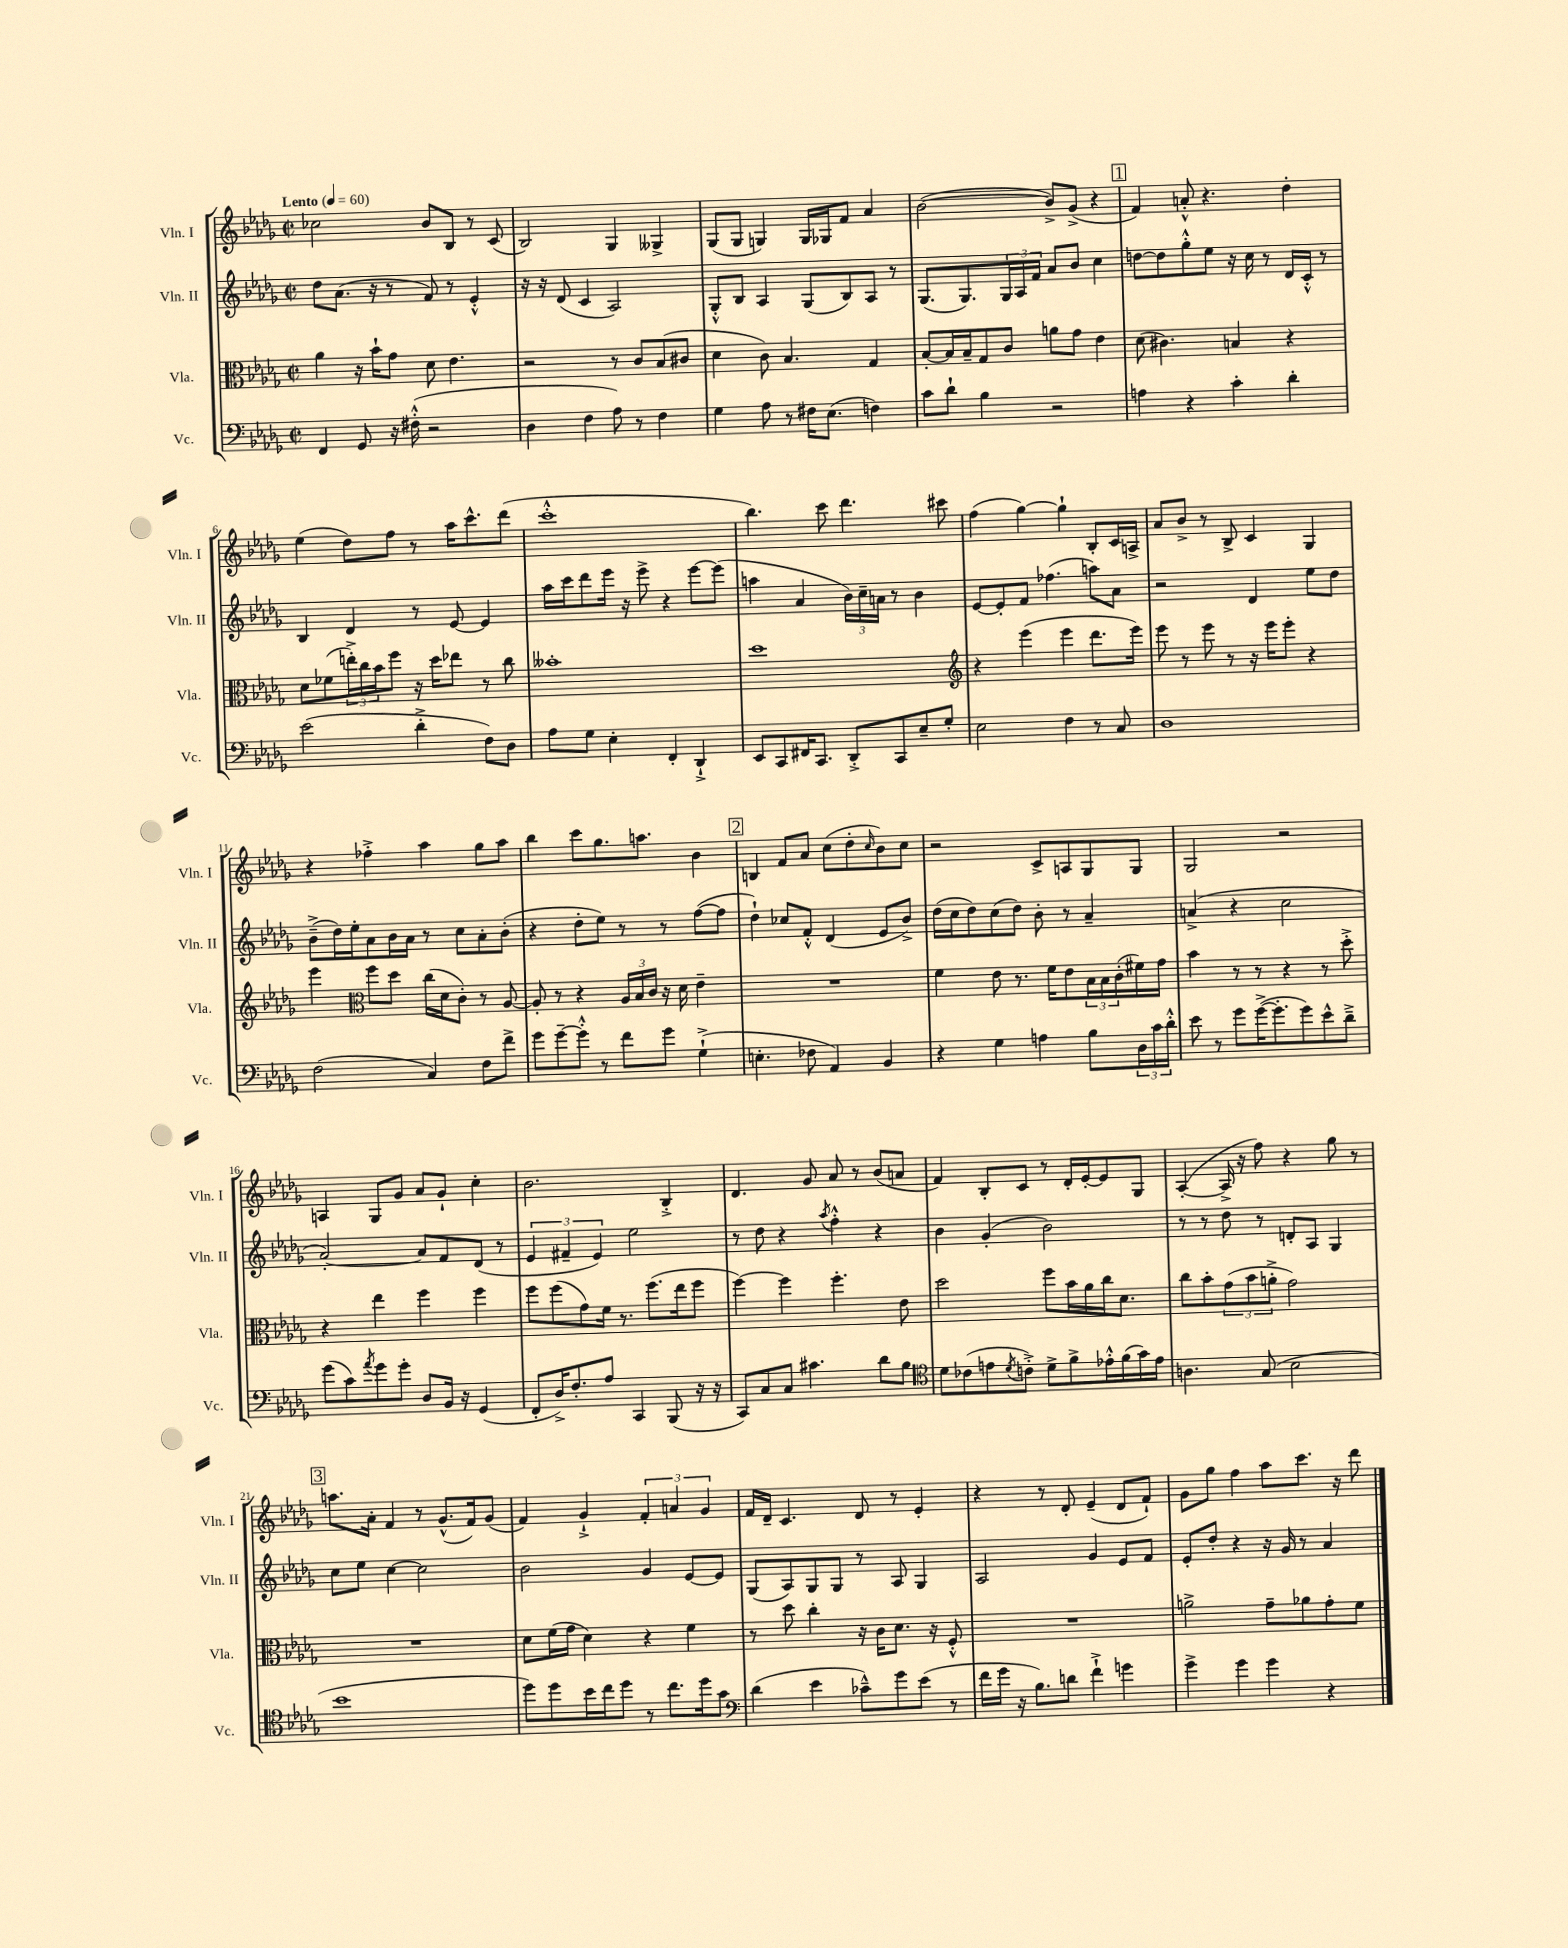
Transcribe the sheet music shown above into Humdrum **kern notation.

**kern	**kern	**kern	**kern
*part4	*part3	*part2	*part1
*staff4	*staff3	*staff2	*staff1
*I"Vc.	*I"Vla.	*I"Vln. II	*I"Vln. I
*I'Vc.	*I'Vla.	*I'Vln. II	*I'Vln. I
*clefF4	*clefC3	*clefG2	*clefG2
*k[b-e-a-d-g-]	*k[b-e-a-d-g-]	*k[b-e-a-d-g-]	*k[b-e-a-d-g-]
*M2/2	*M2/2	*M2/2	*M2/2
*met(c|)	*met(c|)	*met(c|)	*met(c|)
*MM60	*MM60	*MM60	*MM60
=1	=1	=1	=1
!	!	!	!LO:TX:a:B:t=Lento
4FF/	4a-\	8dd-\L	2cc-X\
.	.	(8.a-\J	.
8GG-/	16r	.	.
.	16b-`\KL	16r	.
16r	8g-\J	8r	.
(16F#X'^^\	.	.	.
2r	8d-\	8f/)	8b-/L
.	4.e-\	8r	8B-/J
.	.	4e-'^^/	8r
.	.	.	(8c/
=2	=2	=2	=2
4D-\	2r	16r	2B-/)
.	.	16r	.
.	.	(8d-/	.
4F\	.	4c/	.
8A-\)	8r	2A-/)	4G-/
8r	8c/L	.	.
4F\	(8B-/	.	4G--X^/
.	8c#X/J	.	.
=3	=3	=3	=3
4G-\	4d-\	8G-'^^/L	(8G-/L
.	.	8B-/J	8G-/J
8A-\	8c\)	4A-/	4Gn/)
8r	4.B-/	.	.
16F#X\KL	.	(8G-/L	16G/LL
(8.E-\J	.	.	16G-X/J
.	.	8B-/)	8f/J
4Fn\)	4G-/	8A-/J	4a-/
.	.	8r	.
=4	=4	=4	=4
8c\L	[8B-'/L	(8.G-/L	([2b-\
8d-`\J	16B-/L]	.	.
.	16B-~/J	8.G-/)	.
4B-\	8G-/	.	.
.	8c/J	24G-/L	.
.	.	24A-/	.
.	.	24f/JJ	.
2r	8an\L	8a-/L	8b-^/L])
.	8g-\J	8b-/J	(8g-^/J
.	4e-\	4cc\	4r
!!LO:REH:place=s1:t=1
=5	=5	=5	=5
4An\	(8d-\	[8ddn\L	4f/)
.	4.c#X\)	8dd\]	.
4r	.	8gg-'^^\	8an'^^/
.	.	8ee-\J	4.r
4c'\	4Bn/	16r	.
.	.	16cc\	.
.	.	8r	.
4d-'\	4r	16d-/LL	4dd-'\
.	.	16c'^^/JJ	.
.	.	8r	.
!!LO:LB:g=z
=6	=6	=6	=6
(2e-\	8d-\L	4B-/	(4ee-\
.	(8f-X\	.	.
.	24een'^\L)	4d-/	8dd-\L)
.	24cc\	.	.
.	24b-\J	.	.
.	8ff\J	.	8ff\J
4d-'^\	16r	8r	8r
.	16dd-\KL	.	.
.	8ee-X\J	[8e-/	16aa-\KL
.	.	.	8.ccc^^\
8F\L)	8r	4e-/]	.
8D-\J	8cc\	.	(8ddd-\J
=7	=7	=7	=7
8A-\L	1b--X'	16aa-\LL	1ccc'^^
.	.	16ccc\J	.
8G-\J	.	8ddd-\	.
4E-'\	.	16eee-\Jk	.
.	.	16r	.
.	.	8eee-^\	.
4FF'/	.	4r	.
4DD-`^/	.	[8eee-\L	.
.	.	(8eee-\J]	.
=8	=8	=8	=8
8EE-/L	1dd-	4aan\	4.bb-\)
8CC/	.	.	.
16FF#X/K	.	4a-/	.
8.CC/J	.	.	.
.	.	.	8ccc\
8DD-'^/L	.	24b-\LL)	4.ddd-\
.	.	24cc~\	.
.	.	24an\JJ	.
8CC/	.	8r	.
8E-~/	.	4b-\	.
8G-'/J	.	.	8ccc#X\
=9	=9	=9	=9
*	*clefG2	*	*
2E-\	4r	[8e-/L	(4ff\
.	.	8e-'/]	.
.	(4eee-\	8f/J	[4gg-\)
.	.	(4.ff-X\	.
4F\	4eee-\	.	4gg-`\]
8r	8.ddd-\L	8aan\L)	8B-'/L
8C/	.	8a-\J	16c/L
.	16eee-\Jk)	.	16An^/JJ
=10	=10	=10	=10
1D-	8eee-\	2r	8a-/L
.	8r	.	8b-^/J
.	8eee-\	.	8r
.	8r	.	8B-^/
.	16r	4d-/	4c/
.	16eee-\KL	.	.
.	8eee-'\J	.	.
.	4r	8ee-\L	4G-/
.	.	8dd-\J	.
!!LO:LB:g=z
=11	=11	=11	=11
(2F\	4eee-\	(8b-~^\L	4r
.	.	16dd-\L)	.
.	.	16ee-'\J	.
*	*clefC3	*	*
.	8ff\L	8a-\	4ff-X'^\
.	8dd-\J	16b-\L	.
.	.	16a-\JJ	.
4C/)	(16cc\LL	8r	4aa-\
.	16d-\J	.	.
.	8c'\J)	8cc\L	.
8F\L	8r	8a-'\	8gg-\L
8f^\J	[8A-/	(8b-'\J	8aa-\J
=12	=12	=12	=12
8g-\L	8A-'/]	4r	4bb-\
[8g-~\	8r	.	.
8g-'^^\J]	4r	8dd-'\L	8ccc\L
8r	.	8ee-\J)	8.gg-\
8f\L	24A-/LL	8r	.
.	24B-/	.	.
.	.	.	8.aan\J
.	24c/JJ	.	.
8g-\J	16r	8r	.
.	16d-\	.	.
(4G-`^\	4e-~\	([8ff\L	4b-\
.	.	8ff\J]	.
!!LO:REH:place=s1:t=2
=13	=13	=13	=13
4.En'\	1r	4dd-`\)	4Bn/
.	.	8cc-X/L	8f/L
8F-X\	.	8f'^^/J	8a-/J
4AA-/)	.	(4d-/	(8cc\L
.	.	.	8dd-'\
.	.	.	16qqcc/
4BB-/	.	8e-/L	8b-\)
.	.	8b-^/J)	8cc\J
=14	=14	=14	=14
4r	4f\	(16dd-\LL	2r
.	.	16cc\J	.
.	.	8dd-\)	.
4G-\	8e-\	(8cc\	.
.	8.r	8dd-\J)	.
4An\	.	8b-'\	8c^/L
.	16f\KL	.	.
.	8e-\	8r	8An/
8B-\L	24B-\L	4a-~/	8G-/
.	24B-\	.	.
.	(24c'\	.	.
24D-\L	16f#X\)	.	8G-/J
24c\	.	.	.
.	16g-\JJ	.	.
24d-'^^\JJ	.	.	.
=15	=15	=15	=15
8e-\	4b-\	(4an^/	2G-/
8r	.	.	.
8g-\L	8r	4r	.
([16g-^\K	8r	.	.
8.g-'\]	.	.	.
.	4r	2cc\	2r
8g-\)	.	.	.
8e-^^\	8r	.	.
8d-~^\J	8dd-'^\	.	.
!!LO:LB:g=z
=16	=16	=16	=16
(8g-\L	4r	[2a-'/)	4An/
8c\)	.	.	.
8qa-/	.	.	.
8g-\	4ee-\	.	8G-/L
8g-'\J	.	.	8g-/J
8D-/L	4ff\	8a-/L]	8a-/L
16BB-/Jk	.	8f/	8g-`/J
16r	.	.	.
(4GG-/	4ff\	(8d-/J	4cc'\
.	.	8r	.
=17	=17	=17	=17
8FF'/L	8ff\L	6e-/	2.b-\
16D-^/K)	(8ff\	.	.
.	.	6f#X~/	.
8.F'/	.	.	.
.	8g-\)	.	.
.	.	6e-/)	.
8A-/J	16f\Jk	.	.
.	8.r	.	.
4CC/	.	2ee-\	.
.	(8.ff\L	.	.
(8BBB-/	.	.	4B-'^/
.	16ee-\k	.	.
16r	8ff\J	.	.
16r	.	.	.
=18	=18	=18	=18
8CC/L)	[4ff\)	8r	4.d-/
8C/	.	8dd-\	.
8C/J	4ff\]	4r	.
4.c#X\	.	.	8g-/
.	.	8qaa-/	.
.	4.ff'\	4ff'^^\	8a-/
.	.	.	8r
8d-\L	.	4r	(8b-/L
8B-\J	8e-\	.	8an/J
=19	=19	=19	=19
*clefC4	*	*	*
8d-\L	2dd-\	4b-\	4f/)
(8c-X\	.	.	.
8en\	.	(4g-'/	8B-'/L
8qd-/	.	.	.
8cn'^\J)	.	.	8c/J
8d-^\L	8ff\L	2b-\)	8r
8f^\	16b-\L	.	16d-'/LL
.	16a-\	.	[16e-'/J
16e-X'^^\L	16cc\J	.	8e-/]
(16f\	8.d-\J	.	.
16g-\)	.	.	8G-/J
16e-\JJ	.	.	.
=20	=20	=20	=20
4.An\	8cc\L	8r	([4A-'/
.	8b-'\	8r	.
.	(12g-\	8dd-\	16A-^/]
.	.	.	16r
.	12b-\	.	.
(8G-/	.	8r	8ff\)
.	12an'^\J	.	.
2B-\	2g-\)	8dn'/L	4r
.	.	8A-/J	.
.	.	4G-/	8gg-\
.	.	.	8r
!!LO:LB:g=z
!!LO:REH:place=s1:t=3
=21	=21	=21	=21
1b-	1r	8cc\L	8.aan\L
.	.	8ee-\J	.
.	.	.	16a-'\Jk
.	.	[4cc\	4f/
.	.	2cc\]	8r
.	.	.	(8.g-^^/L
.	.	.	16f/k)
.	.	.	(8g-/J
=22	=22	=22	=22
8dd-\L)	8d-\L	2b-\	4f/)
8dd-\	(16f\L	.	.
.	16g-\JJ	.	.
16b-\L	4d-\)	.	4g-`^/
16cc\J	.	.	.
8dd-\J	.	.	.
8r	4r	4g-/	6f'/
8.cc\L	.	.	.
.	.	.	6an/
.	4f\	[8e-/L	.
16dd-\k	.	.	.
.	.	.	6g-/
8g-\J	.	8e-/J]	.
=23	=23	=23	=23
*clefF4	*	*	*
(4d-\	8r	(8G-/L	16f/LL
.	.	.	16d-~/JJ
.	8dd-\	8A-/)	4.c/
4e-\	4cc'\	8G-/	.
.	.	8G-/J	.
8c-X~^^\L)	16r	8r	8d-/
.	16c\KL	.	.
8g-\	8.d-\J	8A-/	8r
(8e-\J	.	4G-/	4e-'/
.	16r	.	.
8r	8F'^^/	.	.
=24	=24	=24	=24
16f\LL	1r	2A-/	4r
16g-\JJ	.	.	.
16r	.	.	.
8.B-\L)	.	.	.
.	.	.	8r
8dn\J	.	.	8d-'/
4f`^\	.	4g-/	(4e-~/
4gn\	.	8e-/L	8d-/L
.	.	8f/J	8f`/J)
=25	=25	=25	=25
4g-^\	2an^\	8e-'/L	8g-\L
.	.	8dd-'/J	8gg-\J
4g-\	.	4r	4ff\
4g-\	8g-~\L	16r	8aa-\L
.	.	16g-/	.
.	8a-X\	8r	8.ccc\J
4r	8g-'\	4a-/	.
.	.	.	16r
.	8f\J	.	8ddd-\
==	==	==	==
*-	*-	*-	*-
